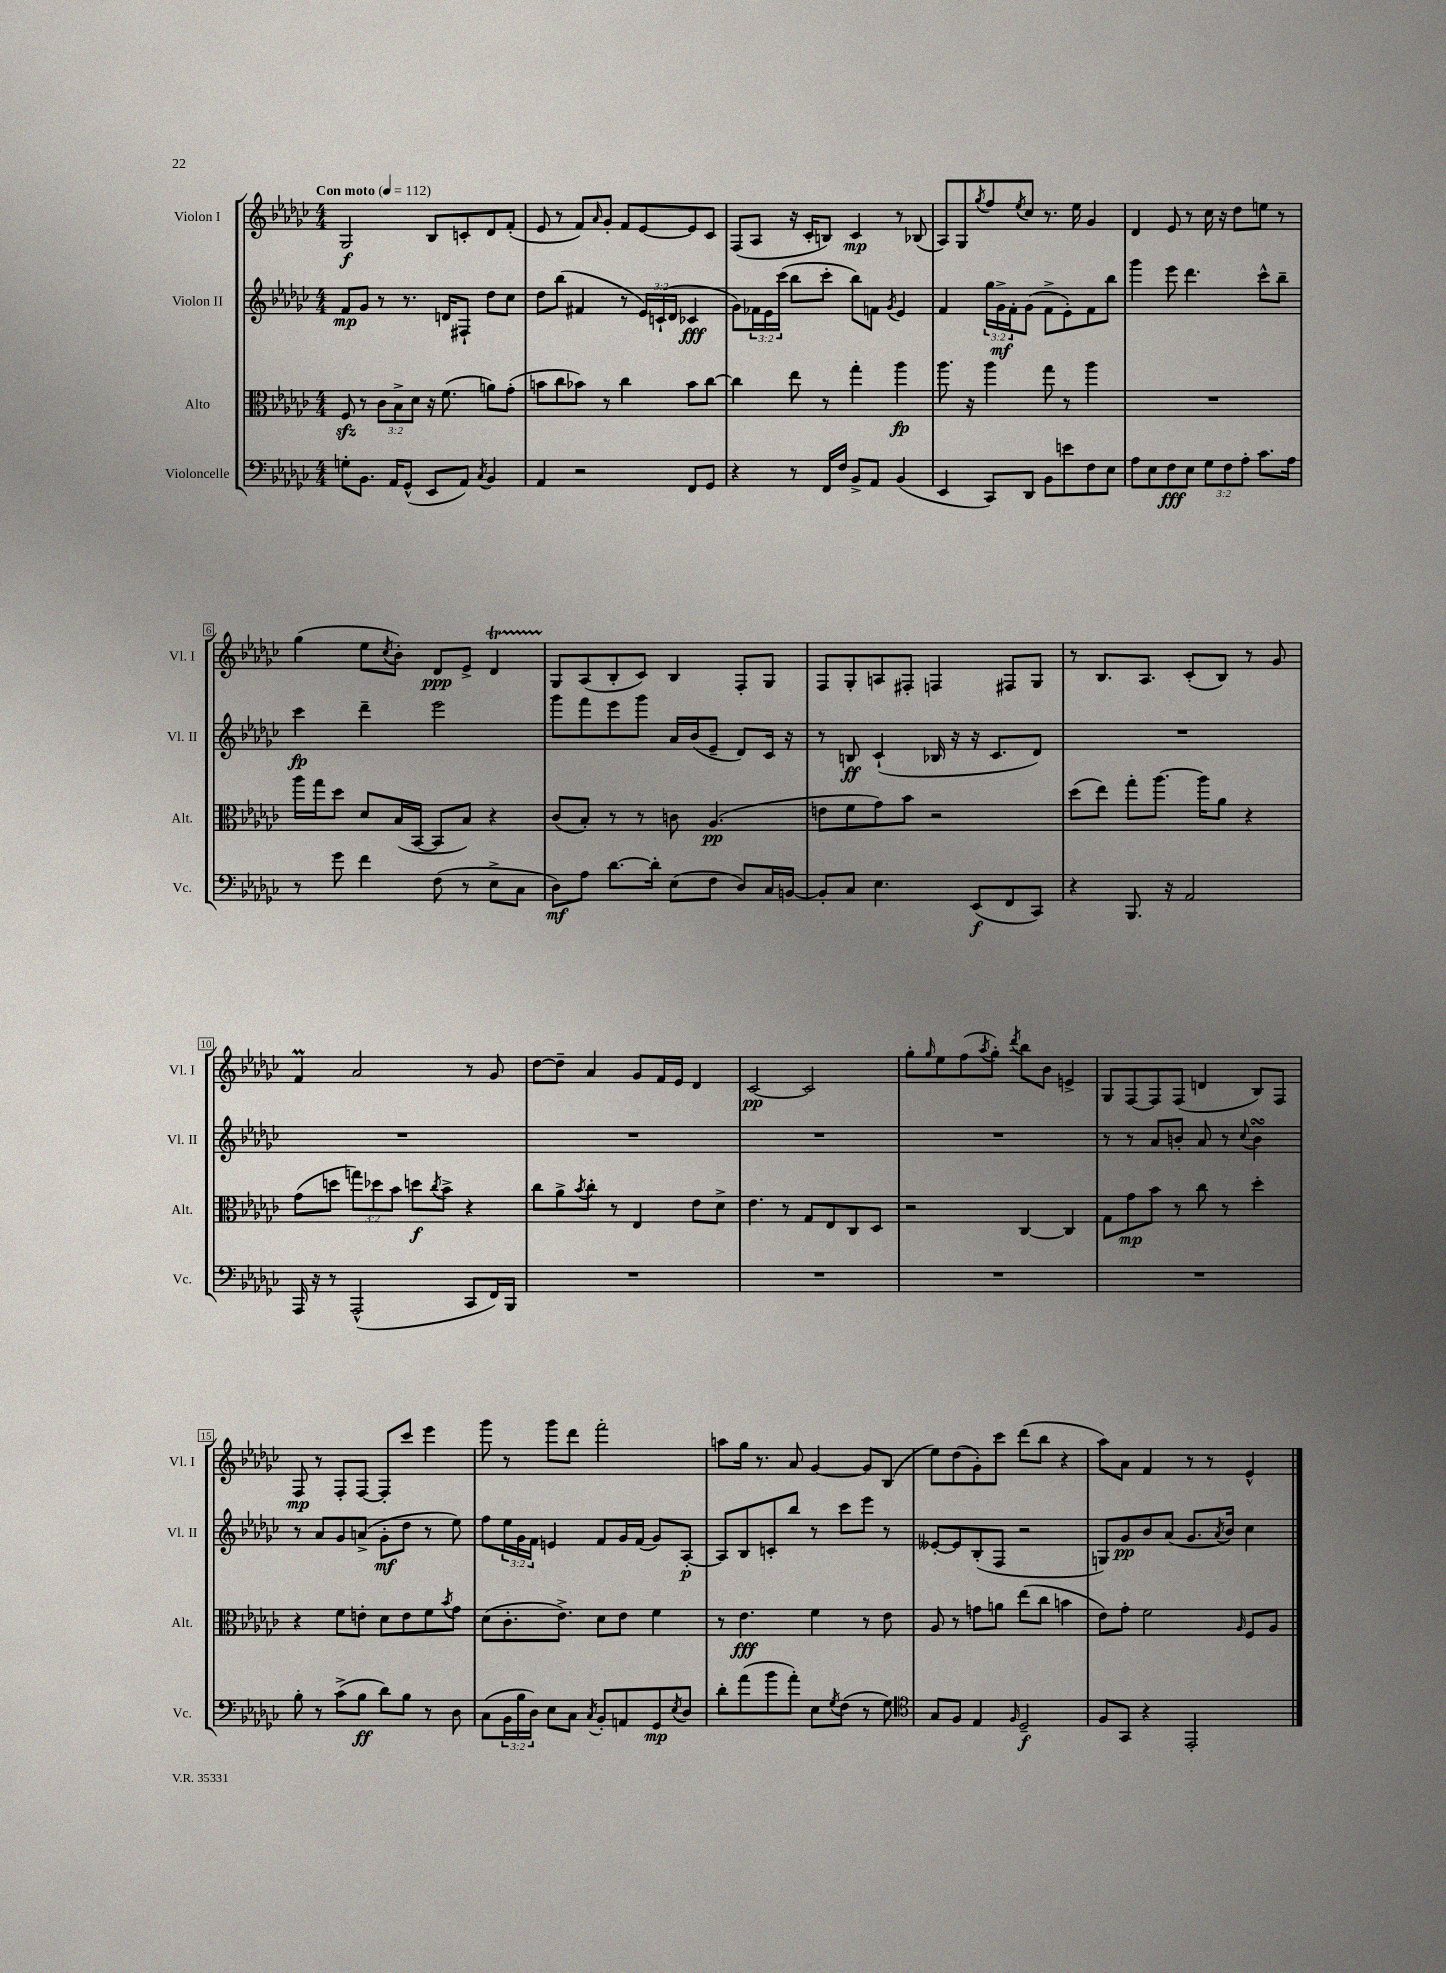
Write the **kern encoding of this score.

**kern	**dynam	**kern	**dynam	**kern	**dynam	**kern	**dynam
*part4	*part4	*part3	*part3	*part2	*part2	*part1	*part1
*staff4	*staff4	*staff3	*staff3	*staff2	*staff2	*staff1	*staff1
*I"Violoncelle	*	*I"Alto	*	*I"Violon II	*	*I"Violon I	*
*I'Vc.	*	*I'Alt.	*	*I'Vl. II	*	*I'Vl. I	*
*clefF4	*	*clefC3	*	*clefG2	*	*clefG2	*
*k[b-e-a-d-g-c-]	*	*k[b-e-a-d-g-c-]	*	*k[b-e-a-d-g-c-]	*	*k[b-e-a-d-g-c-]	*
*M4/4	*	*M4/4	*	*M4/4	*	*M4/4	*
*MM112	*	*MM112	*	*MM112	*	*MM112	*
=1	=1	=1	=1	=1	=1	=1	=1
!	!	!	!	!	!	!LO:TX:a:B:t=Con moto	!
8Gn'\L	.	8Fzz/	.	8f/L	mp	2G-/	f
8.BB-\J	.	8r	.	8g-/J	.	.	.
.	.	12c-\L	.	8r	.	.	.
16AA-/KL	.	.	.	.	.	.	.
.	.	12B-^\	.	.	.	.	.
(8GG-^^/J	.	.	.	8.r	.	.	.
.	.	12d-\J	.	.	.	.	.
8EE-/L	.	16r	.	.	.	8B-/L	.
.	.	(8.f\	.	16dn/KL	.	.	.
8AA-/J)	.	.	.	8F#X`/J	.	8cn'/	.
8qC-/	.	.	.	.	.	.	.
4BB-/	.	8an\L)	.	8dd-\L	.	8d-/	.
.	.	(8g-'\J	.	8cc-\J	.	(8f'/J	.
=2	=2	=2	=2	=2	=2	=2	=2
4AA-/	.	8bn\L	.	8dd-\L	.	8e-/	.
.	.	8cc-\	.	(8bb-\J	.	8r	.
2r	.	8b-X\J)	.	4f#X/	.	8f/L)	.
.	.	.	.	.	.	16qqa-/	.
.	.	8r	.	.	.	8g-'/J	.
.	.	4cc-\	.	8r	.	8f/L	.
.	.	.	.	24e-/LL)	.	[8e-/	.
.	.	.	.	(24cn`/	.	.	.
.	.	.	.	24d-/JJ	.	.	.
8FF/L	.	8b-\L	.	4c-X/	fff	8e-/]	.
8GG-/J	.	[8cc-\J	.	.	.	8c-/J	.
=3	=3	=3	=3	=3	=3	=3	=3
4r	.	4cc-\]	.	8g-\L)	.	(8F/L	.
.	.	.	.	24f-X\L	.	8A-/J	.
.	.	.	.	24e-\	.	.	.
.	.	.	.	(24ccc-\JJ	.	.	.
8r	.	8ee-\	.	8bb-\L	.	16r	.
.	.	.	.	.	.	16c-'/KL	.
16FF/LL	.	8r	.	8ccc-'\J	.	8Bn/J)	.
16F/JJ	.	.	.	.	.	.	.
8BB-^/L	.	4gg-'\	.	8bb-\L)	.	4c-/	mp
8AA-/J	.	.	.	8fn\J	.	.	.
.	.	.	.	8qg-/	.	.	.
(4BB-/	.	4aa-\	fp	4e-/	.	8r	.
.	.	.	.	.	.	(8B-X/	.
=4	=4	=4	=4	=4	=4	=4	=4
4EE-/	.	8.aa-\	.	4f/	.	8A-/L)	.
.	.	.	.	.	.	8G-/	.
.	.	16r	.	.	.	.	.
.	.	.	.	.	.	8qgg-/	.
8CC-/L)	.	4aa-\	.	24gg-\LL	.	8ff/	.
.	.	.	.	24g-^\	mf	.	.
.	.	.	.	24f'\J	.	.	.
.	.	.	.	.	.	8qee-/	.
8DD-/J	.	.	.	(8g-\J	.	8cc-/J	.
8BB-\L	.	8gg-\	.	8f^\L	.	8.r	.
8en\	.	8r	.	8e-'\)	.	.	.
.	.	.	.	.	.	16ee-\	.
8F\	.	4aa-\	.	8f\	.	4g-/	.
8E-\J	.	.	.	8bb-\J	.	.	.
=5	=5	=5	=5	=5	=5	=5	=5
8A-\L	.	1r	.	4ggg-\	.	4d-/	.
8E-\	.	.	.	.	.	.	.
8F\	fff	.	.	8eee-\	.	8e-/	.
8E-\J	.	.	.	4.ddd-\	.	8r	.
12G-\L	.	.	.	.	.	16cc-\	.
.	.	.	.	.	.	16r	.
12F\	.	.	.	.	.	.	.
.	.	.	.	.	.	8dd-\L	.
12A-'\J	.	.	.	.	.	.	.
8.c-\L	.	.	.	8ccc-^^\L	.	8een\J	.
.	.	.	.	8bb-~\J	.	8r	.
16A-\Jk	.	.	.	.	.	.	.
!!LO:LB:g=z
=6	=6	=6	=6	=6	=6	=6	=6
8r	.	16aa-\LL	.	4ccc-\	fp	(4gg-\	.
.	.	16gg-\J	.	.	.	.	.
8g-\	.	8dd-\J	.	.	.	.	.
4f\	.	8d-/L	.	4ddd-~\	.	8ee-\L	.
.	.	.	.	.	.	8qcc-/	.
.	.	(16B-/L	.	.	.	8b-'\J)	.
.	.	[16BB-/JJ	.	.	.	.	.
(8F\	.	8BB-/L]	.	2eee-\	.	8d-/L	ppp
8r	.	8B-/J)	.	.	.	8e-^/J	.
8E-^\L	.	4r	.	.	.	4d-T/	.
8C-\J	.	.	.	.	.	.	.
=7	=7	=7	=7	=7	=7	=7	=7
8D-\L)	mf	(8c-/L	.	8ggg-\L	.	8G-/L	.
8A-\J	.	8B-'/J)	.	8fff\	.	(8A-/	.
[8.d-\L	.	8r	.	8eee-\	.	8B-'/	.
.	.	8r	.	8ggg-\J	.	8c-/J)	.
16d-'\Jk]	.	.	.	.	.	.	.
(8E-\L	.	8cn\	.	16a-/LL	.	4B-/	.
.	.	.	.	(16b-/J	.	.	.
8F\J	.	(4.A-/	pp	8e-~/J	.	.	.
8D-/L)	.	.	.	8d-/L)	.	8F'/L	.
16C-/L	.	.	.	16c-/Jk	.	8G-/J	.
[16BBn/JJ	.	.	.	16r	.	.	.
=8	=8	=8	=8	=8	=8	=8	=8
8BB'/L]	.	8en\L	.	8r	.	8F/L	.
8C-/J	.	8f\	.	8Bn/	ff	8G-'/	.
4.E-\	.	8g-\)	.	(4c-`/	.	8An/	.
.	.	8b-\J	.	.	.	8F#X'/J	.
.	.	2r	.	16B-X/	.	4Fn/	.
.	.	.	.	16r	.	.	.
(8EE-/L	f	.	.	16r	.	.	.
.	.	.	.	8.c-/L	.	.	.
8FF/	.	.	.	.	.	8F#X/L	.
8CC-/J)	.	.	.	8d-/J)	.	8G-/J	.
=9	=9	=9	=9	=9	=9	=9	=9
4r	.	(8dd-\L	.	1r	.	8r	.
.	.	8ee-\J)	.	.	.	8.B-/L	.
8.BBB-/	.	8gg-'\L	.	.	.	.	.
.	.	.	.	.	.	8.A-/J	.
.	.	[8.aa-\J	.	.	.	.	.
16r	.	.	.	.	.	.	.
2AA-/	.	.	.	.	.	(8c-'/L	.
.	.	16aa-\KL]	.	.	.	.	.
.	.	8a-\J	.	.	.	8B-/J)	.
.	.	4r	.	.	.	8r	.
.	.	.	.	.	.	8g-/	.
!!LO:LB:g=z
=10	=10	=10	=10	=10	=10	=10	=10
16AAA-/	.	(8g-\L	.	1r	.	4fm/	.
16r	.	.	.	.	.	.	.
8r	.	8ddn\J	.	.	.	.	.
(2AAA-^^/	.	12ggn\L)	.	.	.	2a-/	.
.	.	12dd-X\	.	.	.	.	.
.	.	12b-\J	.	.	.	.	.
.	.	8ddn\L	f	.	.	.	.
.	.	8qcc-/	.	.	.	.	.
.	.	8b-^\J	.	.	.	.	.
8CC-/L	.	4r	.	.	.	8r	.
16FF/L)	.	.	.	.	.	8g-/	.
16BBB-/JJ	.	.	.	.	.	.	.
=11	=11	=11	=11	=11	=11	=11	=11
1r	.	8cc-\L	.	1r	.	[8dd-\L	.
.	.	8a-^\	.	.	.	8dd-~\J]	.
.	.	8qb-/	.	.	.	.	.
.	.	8cc-'\J	.	.	.	4a-/	.
.	.	8r	.	.	.	.	.
.	.	4E-/	.	.	.	8g-/L	.
.	.	.	.	.	.	16f/L	.
.	.	.	.	.	.	16e-/JJ	.
.	.	8e-\L	.	.	.	4d-/	.
.	.	8d-^\J	.	.	.	.	.
=12	=12	=12	=12	=12	=12	=12	=12
1r	.	4.e-\	.	1r	.	[2c-/	pp
.	.	8r	.	.	.	.	.
.	.	8G-/L	.	.	.	2c-/]	.
.	.	8E-/	.	.	.	.	.
.	.	8C-/	.	.	.	.	.
.	.	8D-/J	.	.	.	.	.
=13	=13	=13	=13	=13	=13	=13	=13
1r	.	2r	.	1r	.	8gg-'\L	.
.	.	.	.	.	.	16qqgg-/	.
.	.	.	.	.	.	8ee-\	.
.	.	.	.	.	.	(8ff\	.
.	.	.	.	.	.	8qaa-/	.
.	.	.	.	.	.	8gg-'\J)	.
.	.	.	.	.	.	8qddd-/	.
.	.	[4C-/	.	.	.	8bb-\L	.
.	.	.	.	.	.	8b-\J	.
.	.	4C-/]	.	.	.	4en^/	.
=14	=14	=14	=14	=14	=14	=14	=14
1r	.	8G-\L	.	8r	.	8G-/L	.
.	.	8g-\	mp	8r	.	[8F/	.
.	.	8b-\J	.	8a-/L	.	8F/]	.
.	.	8r	.	8bn'/J	.	(8F/J	.
.	.	8cc-\	.	8a-/	.	4dn/	.
.	.	8r	.	8r	.	.	.
.	.	.	.	8qqcc-/	.	.	.
.	.	4dd-'\	.	4bsSsS\	.	8B-/L)	.
.	.	.	.	.	.	8F/J	.
!!LO:LB:g=z
=15	=15	=15	=15	=15	=15	=15	=15
8B-'\	.	4r	.	8r	.	8F/	mp
8r	.	.	.	8a-/L	.	8r	.
(8c-^\L	.	8f\L	.	8g-/	.	8F'/L	.
8B-\J	ff	8en'\J	.	(8an^/J	.	[8F/J	.
8d-\L)	.	8d-\L	.	8g-'\L	mf	8F'/L]	.
8B-\J	.	8e\	.	8dd-\J	.	8ccc-/J	.
8r	.	8f\	.	8r	.	4eee-\	.
.	.	8qb-/	.	.	.	.	.
8D-\	.	8g-\J	.	8ee-\)	.	.	.
=16	=16	=16	=16	=16	=16	=16	=16
(8C-\L	.	(8d-\L	.	8ff\L	.	8ggg-\	.
24BB-\L	.	8.c-'\	.	24ee-\L	.	8r	.
24B-\	.	.	.	24g-\	.	.	.
24D-\JJ)	.	.	.	24f\JJ	.	.	.
8E-\L	.	.	.	4en/	.	8ggg-\L	.
.	.	8.e-^\J)	.	.	.	.	.
8C-\J	.	.	.	.	.	8ddd-\J	.
8qC-/	.	.	.	.	.	.	.
8BB-'/L	.	8d-\L	.	8f/L	.	2fff'\	.
8AAn/	.	8e-\J	.	16g-/L	.	.	.
.	.	.	.	(16f/JJ	.	.	.
8GG-/	mp	4f\	.	8g-/L)	.	.	.
8qE-/	.	.	.	.	.	.	.
8D-/J	.	.	.	[8A-'/J	p	.	.
=17	=17	=17	=17	=17	=17	=17	=17
8d-'\L	.	8r	.	8A-/L]	.	8aan\L	.
(8a-\	.	4.e-\	fff	8B-/	.	16gg-\Jk	.
.	.	.	.	.	.	8.r	.
8b-\	.	.	.	8cn'/	.	.	.
8a-'\J)	.	.	.	8bb-/J	.	8a-/	.
8E-\L	.	4f\	.	8r	.	[4g-/	.
8qG-/	.	.	.	.	.	.	.
(8F\J	.	.	.	8ccc-\L	.	.	.
8r	.	8r	.	8eee-\J	.	8g-/L]	.
8G-\)	.	8e-\	.	8r	.	(8B-/J	.
=18	=18	=18	=18	=18	=18	=18	=18
*clefC4	*	*	*	*	*	*	*
8G-/L	.	8A-/	.	[8e--X'/L	.	8ee-\L)	.
8F/J	.	8r	.	8e--/]	.	(8dd-\	.
4E-/	.	8gn\L	.	(8B-'/	.	8g-'\)	.
.	.	8an\J	.	8F/J	.	8ccc-\J	.
16qqF/	.	.	.	.	.	.	.
2D-~/	f	(8ee-\L	.	2r	.	(8ddd-\L	.
.	.	8cc-\J	.	.	.	8bb-\J	.
.	.	4bn\	.	.	.	4r	.
=19	=19	=19	=19	=19	=19	=19	=19
8F/L	.	8e-\L)	.	8Gn/L)	.	8aa-\L)	.
8GG-/J	.	8g-'\J	.	8g-/	pp	8a-\J	.
4r	.	2f\	.	8b-/	.	4f/	.
.	.	.	.	(8a-/J	.	.	.
2EE-'/	.	.	.	8.g-/L	.	8r	.
.	.	.	.	.	.	8r	.
.	.	.	.	8qa-/	.	.	.
.	.	.	.	16b-/Jk)	.	.	.
.	.	16qqA-/	.	.	.	.	.
.	.	8F/L	.	4cc-\	.	4e-^^/	.
.	.	8A-/J	.	.	.	.	.
==	==	==	==	==	==	==	==
*-	*-	*-	*-	*-	*-	*-	*-
